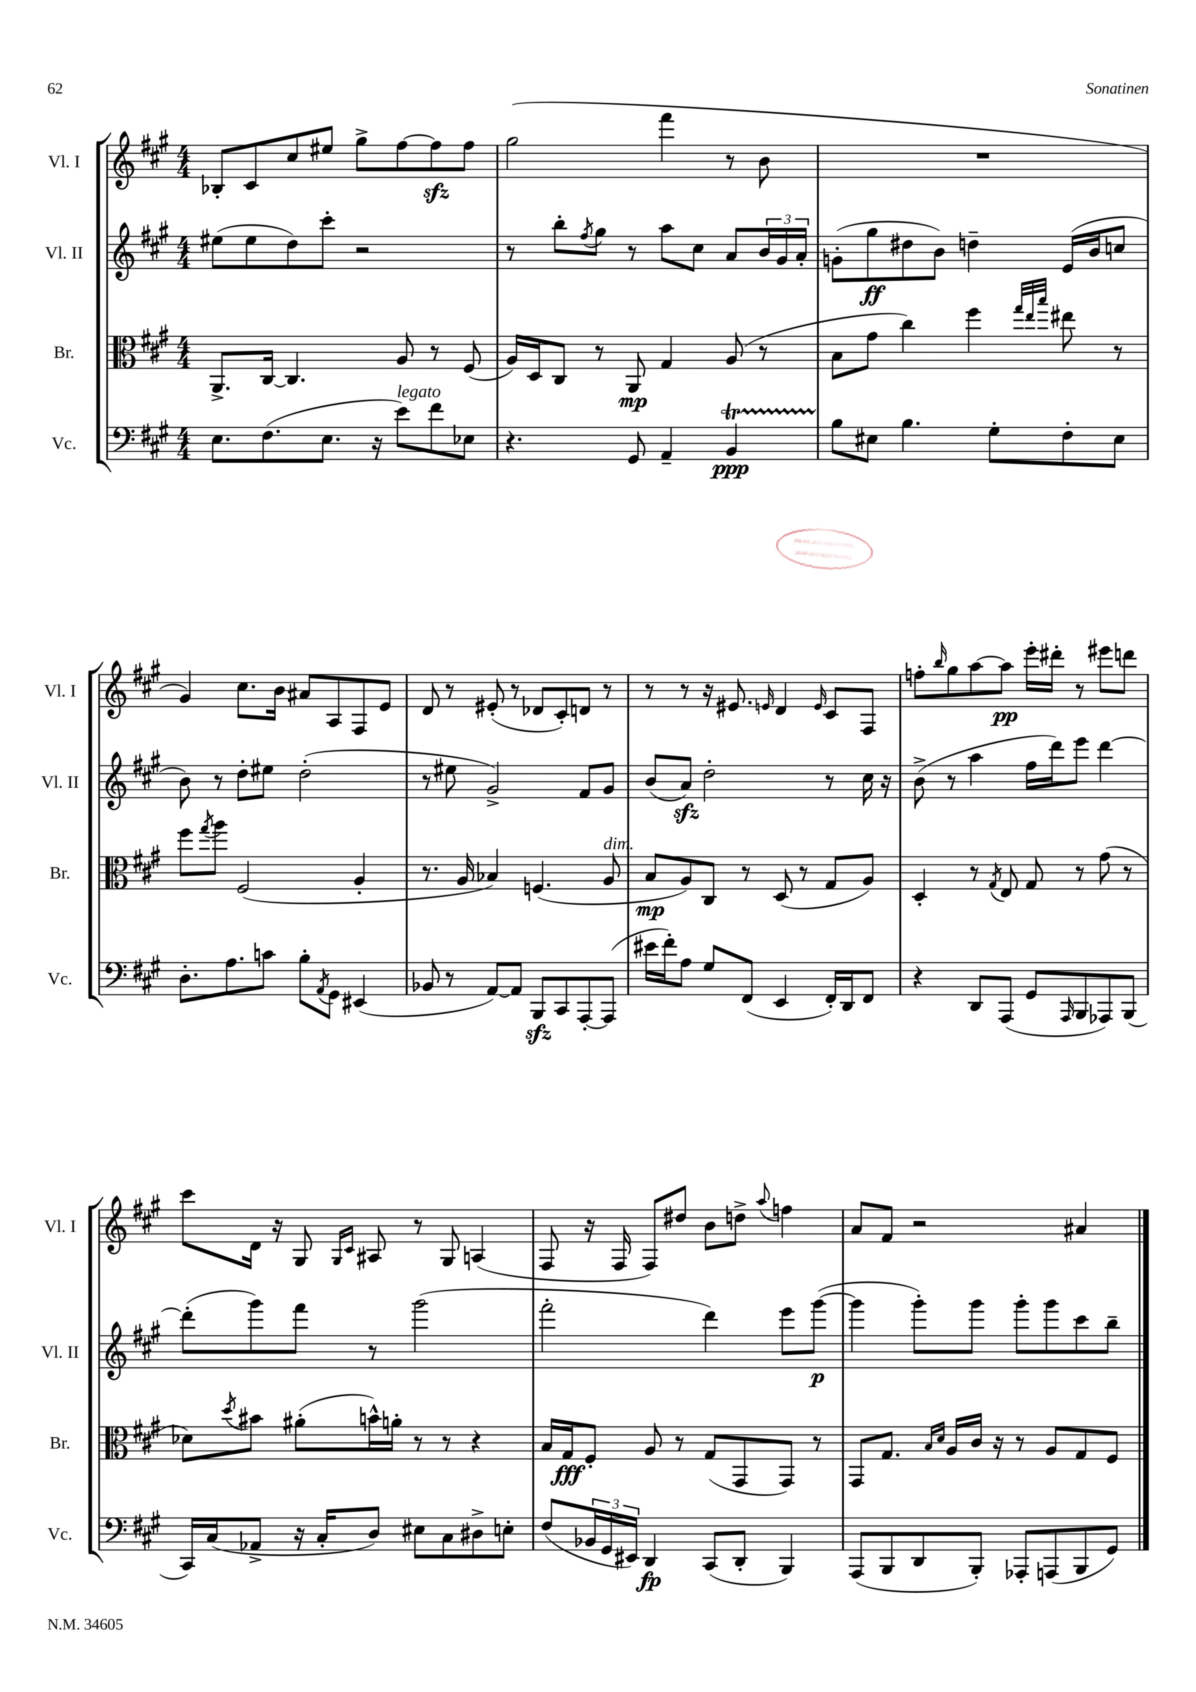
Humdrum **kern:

**kern	**kern	**kern	**kern
*staff4	*staff3	*staff2	*staff1
*clefF4	*clefC3	*clefG2	*clefG2
*k[f#c#g#]	*k[f#c#g#]	*k[f#c#g#]	*k[f#c#g#]
*M4/4	*M4/4	*M4/4	*M4/4
8.E	8.AA^	(8ee#	8B-'
.	.	8ee#	8c#
(8.F#	[16C#	.	.
.	4.C#]	8dd)	8cc#
8.E	.	8ccc#'	8ee#
.	.	2r	8gg#^
16r	.	.	.
8e)	8A	.	[8ff#
8f#	8r	.	8ff#]
8E-	(8F#	.	8ff#
=	=	=	=
4.r	16A)	8r	(2gg#
.	16D	.	.
.	8C#	8bb'	.
.	.	8qff#	.
.	8r	8gg#	.
8GG#	8AA	8r	.
4AA~	4G#	8aa	4fff#
.	.	8cc#	.
4BB	(8A	8a	8r
.	8r	24b	8b
.	.	24g#	.
.	.	24a'	.
=	=	=	=
8B	8B	(8g'	1r
8E#	8g#	8gg#	.
4.B	4cc#)	8dd#	.
.	.	8b)	.
.	4ff#	4dd~	.
8G#'	.	.	.
.	32qqgg#	.	.
.	32qqee	.	.
.	32qqbb	.	.
8F#'	8ee#	(16e	.
.	.	16b	.
8E#	8r	8cc	.
=	=	=	=
8.D'	8ff#	8b)	4g#)
.	8qgg#	.	.
.	8aa	8r	.
8.A	.	.	.
.	(2F#	8dd'	8.cc#
8c	.	8ee#	.
.	.	.	16b
8B'	.	(2dd'	8a#
8qAA	.	.	.
8GG#	.	.	8A
(4EE#	4A'	.	8F#
.	.	.	8e
=	=	=	=
8BB-	8.r	8r	8d
8r	.	8ee#	8r
.	16A	.	.
[8AA)	4B-)	2g#^)	(8e#'
8AA]	.	.	8r
8BBB	(4.F	.	8d-
8CC#	.	.	8c#')
[8AAA'	.	8f#	8d
(8AAA]	8A	8g#	8r
=	=	=	=
16e#	8B	(8b	8r
16f#')	.	.	.
8A	8A)	8a)	8r
8G#	8C#	2dd'	16r
.	.	.	8.e#
(8FF#	8r	.	.
.	.	.	16qqe
4EE	(8D	.	4d
.	8r	.	.
.	.	.	16qqe
16FF#')	8G#	8r	8c#
16DD	.	.	.
8FF#	8A)	16cc#	8F#
.	.	16r	.
=	=	=	=
4r	4D'	(8b^	8ff'
.	.	.	16qqbb
.	.	8r	8gg#
8DD	8r	4aa	[8aa
.	8qG#	.	.
(8AAA	8E	.	8aa]
8GG#	8G#	16ff#	16eee'
.	.	16ddd)	16ddd#'
16qqAAA	.	.	.
8BBB	8r	8eee	8r
8AAA-)	(8g#	[4ddd	8eee#
(8BBB	8r	.	8ddd
=	=	=	=
16CC#)	8d-)	(8ddd']	8ccc#
(16C#	.	.	.
.	8qdd	.	.
8AA-^	8b#	8ggg#)	16d
.	.	.	16r
16r	(8a#'	8fff#	8G#
16C#'	.	.	.
.	.	.	16qqG#
.	.	.	16qqc#
8D)	16b^^)	8r	8A#
.	16a'	.	.
8E#	8r	(2ggg#	8r
8C#	8r	.	8G#
8D#^	4r	.	(4A
8E'	.	.	.
=	=	=	=
(8F#	16B	2fff#'	8F#
.	16G#	.	.
24BB-	8F#'	.	16r
24GG#	.	.	.
.	.	.	16F#
24EE#)	.	.	.
4DD	8A	.	8F#)
.	8r	.	8dd#
(8CC#	(8G#	4ddd)	8b
8DD'	8GG#	.	8dd^
.	.	.	8qqaa
4BBB)	8GG#)	8eee	4ff
.	8r	([8ggg#	.
=	=	=	=
(8AAA	8GG#	4ggg#]	8a
8BBB	8.G#	.	8f#
8DD	.	8ggg#')	2r
.	16qqB	.	.
.	16qqd	.	.
.	16A	.	.
8BBB')	16c#	8ggg#	.
.	16r	.	.
8AAA-'	8r	8ggg#'	.
(8AAA	8A	8ggg#	.
8BBB	8G#	8ccc#	4a#
8GG#)	8F#	8bb~	.
==	==	==	==
*-	*-	*-	*-
